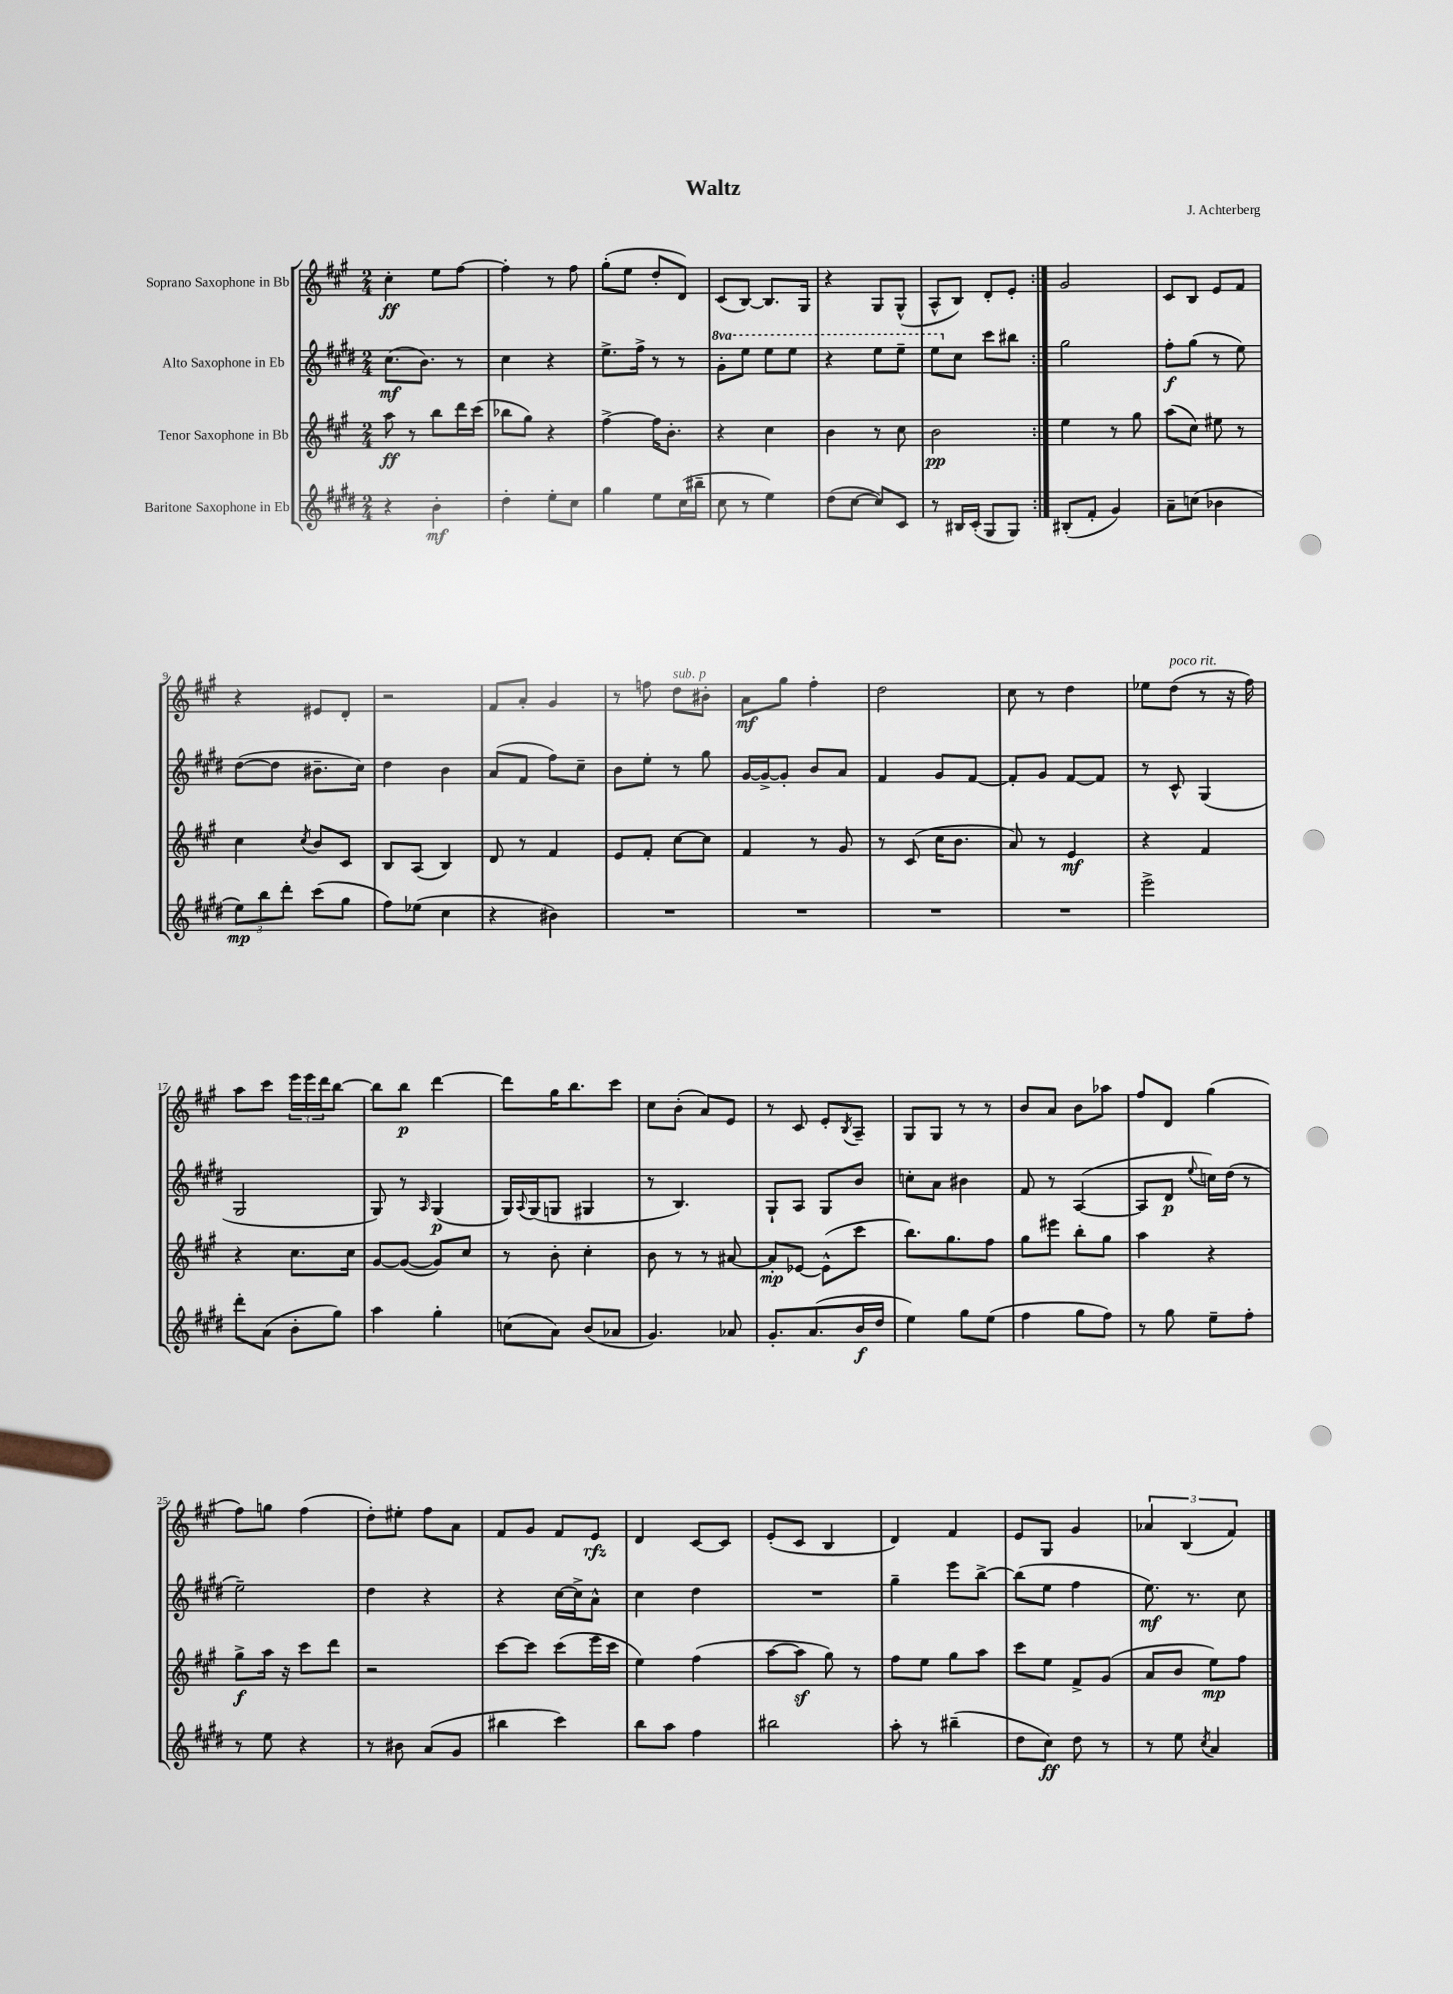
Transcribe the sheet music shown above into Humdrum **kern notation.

**kern	**dynam	**kern	**dynam	**kern	**dynam	**kern	**dynam
*part4	*part4	*part3	*part3	*part2	*part2	*part1	*part1
*staff4	*staff4	*staff3	*staff3	*staff2	*staff2	*staff1	*staff1
*I"Baritone Saxophone in Eb	*	*I"Tenor Saxophone in Bb	*	*I"Alto Saxophone in Eb	*	*I"Soprano Saxophone in Bb	*
*clefG2	*	*clefG2	*	*clefG2	*	*clefG2	*
*k[f#c#g#d#]	*	*k[f#c#g#]	*	*k[f#c#g#d#]	*	*k[f#c#g#]	*
*M2/4	*	*M2/4	*	*M2/4	*	*M2/4	*
=1	=1	=1	=1	=1	=1	=1	=1
4r	.	8aa\	ff	(8.cc#\L	mf	4cc#'\	ff
.	.	8r	.	.	.	.	.
.	.	.	.	8.b\J)	.	.	.
4b'\	mf	8bb\L	.	.	.	8ee\L	.
.	.	16ddd\L	.	8r	.	[8ff#\J	.
.	.	(16ccc#\JJ	.	.	.	.	.
=2	=2	=2	=2	=2	=2	=2	=2
4dd#'\	.	8bb-X\L	.	4cc#\	.	4ff#'\]	.
.	.	8gg#\J)	.	.	.	.	.
8ee'\L	.	4r	.	4r	.	8r	.
8cc#\J	.	.	.	.	.	8ff#\	.
=3	=3	=3	=3	=3	=3	=3	=3
4gg#\	.	[4ff#^\	.	8.ee^\L	.	(8gg#'\L	.
.	.	.	.	.	.	8ee\J	.
.	.	.	.	16ff#^\Jk	.	.	.
8ee\L	.	16ff#\KL]	.	8r	.	8dd'/L	.
.	.	8.b'\J	.	.	.	.	.
(16cc#\L	.	.	.	8r	.	8d/J)	.
16bb#X~\JJ	.	.	.	.	.	.	.
=4	=4	=4	=4	=4	=4	=4	=4
*	*	*	*	*8va	*	*	*
8cc#\	.	4r	.	8gg#'\L	.	(8c#/L	.
8r	.	.	.	8eee\J	.	[8B/J)	.
4ee\)	.	4cc#\	.	8eee\L	.	8.B/L]	.
.	.	.	.	8eee\J	.	.	.
.	.	.	.	.	.	16G#/Jk	.
=5	=5	=5	=5	=5	=5	=5	=5
(8dd#\L	.	4b\	.	4r	.	4r	.
[8cc#\J	.	.	.	.	.	.	.
8cc#/L])	.	8r	.	8eee\L	.	8G#/L	.
8c#/J	.	8cc#\	.	8eee~\J	.	(8G#^^/J	.
=6	=6	=6	=6	=6	=6	=6	=6
8r	.	2b\	pp	8eee\L	.	8A^^/L	.
*	*	*	*	*X8va	*	*	*
16B#X/LL	.	.	.	8cc#\J	.	8B/J)	.
(16c#'/JJ	.	.	.	.	.	.	.
8G#/L	.	.	.	8ccc#\L	.	8d'/L	.
8G#/J)	.	.	.	8bb#X\J	.	8e'/J	.
=7:|!	=7:|!	=7:|!	=7:|!	=7:|!	=7:|!	=7:|!	=7:|!
(8B#X'/L	.	4ee\	.	2gg#\	.	2g#/	.
8f#'/J	.	.	.	.	.	.	.
4g#/)	.	8r	.	.	.	.	.
.	.	8gg#\	.	.	.	.	.
=8	=8	=8	=8	=8	=8	=8	=8
8a~\L	.	(8aa\L	.	8ff#'\L	f	8c#/L	.
(8ccn\J	.	8cc#\J)	.	(8gg#\J	.	8B/J	.
4b-X\	.	8ee#X\	.	8r	.	8e/L	.
.	.	8r	.	8ee\)	.	8f#/J	.
!!LO:LB:g=z
=9	=9	=9	=9	=9	=9	=9	=9
12ee\L)	mp	4cc#\	.	([8dd#\L	.	4r	.
12bb\	.	.	.	.	.	.	.
.	.	.	.	8dd#\J]	.	.	.
12ddd#'\J	.	.	.	.	.	.	.
.	.	8qcc#/	.	.	.	.	.
(8ccc#\L	.	8b/L	.	8.b#X~\L	.	8e#X/L	.
8gg#\J	.	8c#/J	.	.	.	8d'/J	.
.	.	.	.	16cc#\Jk)	.	.	.
=10	=10	=10	=10	=10	=10	=10	=10
8ff#\L)	.	8B/L	.	4dd#\	.	2r	.
(8ee-X\J	.	(8A/J	.	.	.	.	.
4cc#\	.	4B/)	.	4b\	.	.	.
=11	=11	=11	=11	=11	=11	=11	=11
4r	.	8d/	.	(8a/L	.	8f#/L	.
.	.	8r	.	8f#/J	.	8a'/J	.
4b#X\)	.	4f#/	.	8ff#\L)	.	4g#/	.
.	.	.	.	8cc#~\J	.	.	.
=12	=12	=12	=12	=12	=12	=12	=12
2r	.	8e/L	.	8b\L	.	8r	.
.	.	8f#'/J	.	8ee'\J	.	8ffn\	.
!	!	!	!	!	!	!LO:TX:a:i:t=sub. p	!
.	.	[8cc#\L	.	8r	.	8dd\L	.
.	.	8cc#\J]	.	8gg#\	.	8b#X'\J	.
=13	=13	=13	=13	=13	=13	=13	=13
2r	.	4f#/	.	[16g#/LL	.	8a\L	mf
.	.	.	.	16g#^/J_	.	.	.
.	.	.	.	8g#'/J]	.	8gg#\J	.
.	.	8r	.	8b/L	.	4ff#'\	.
.	.	8g#/	.	8a/J	.	.	.
=14	=14	=14	=14	=14	=14	=14	=14
2r	.	8r	.	4f#/	.	2dd\	.
.	.	(8c#/	.	.	.	.	.
.	.	16cc#\KL	.	8g#/L	.	.	.
.	.	8.b\J	.	.	.	.	.
.	.	.	.	[8f#/J	.	.	.
=15	=15	=15	=15	=15	=15	=15	=15
2r	.	8a/)	.	8f#'/L]	.	8cc#\	.
.	.	8r	.	8g#/J	.	8r	.
.	.	4e/	mf	[8f#/L	.	4dd\	.
.	.	.	.	8f#/J]	.	.	.
=16	=16	=16	=16	=16	=16	=16	=16
2eee^\	.	4r	.	8r	.	8ee-X\L	.
!	!	!	!	!	!	!LO:TX:a:i:t=poco rit.	!
.	.	.	.	8c#^^/	.	(8dd\J	.
.	.	4f#/	.	(4G#/	.	8r	.
.	.	.	.	.	.	16r	.
.	.	.	.	.	.	16ff#\)	.
!!LO:LB:g=z
=17	=17	=17	=17	=17	=17	=17	=17
8ddd#'\L	.	4r	.	2G#/	.	8aa\L	.
(8a\J	.	.	.	.	.	8ccc#\J	.
8b'\L	.	8.cc#\L	.	.	.	24eee\LL	.
.	.	.	.	.	.	24eee\	.
.	.	.	.	.	.	24ddd\J	.
8gg#\J)	.	.	.	.	.	[8bb\J	.
.	.	16cc#\Jk	.	.	.	.	.
=18	=18	=18	=18	=18	=18	=18	=18
4aa\	.	[8g#/L	.	8G#/)	.	8bb\L]	.
.	.	(8g#/J_	.	8r	.	8bb\J	p
.	.	.	.	16qqA/	.	.	.
4gg#'\	.	8g#/L])	.	(4G#/	p	[4ddd\	.
.	.	8cc#/J	.	.	.	.	.
=19	=19	=19	=19	=19	=19	=19	=19
(8ccn\L	.	8r	.	16G#/LL)	.	8ddd\L]	.
.	.	.	.	8qqA/	.	.	.
.	.	.	.	(16G#/J	.	.	.
8a\J)	.	8b'\	.	8Gn/J	.	16gg#\K	.
.	.	.	.	.	.	8.bb\	.
(8b/L	.	4cc#'\	.	4G#X/	.	.	.
8a-X/J	.	.	.	.	.	8ccc#\J	.
=20	=20	=20	=20	=20	=20	=20	=20
4.g#/)	.	8b\	.	8r	.	8cc#\L	.
.	.	8r	.	4.B/)	.	(8b'\J	.
.	.	8r	.	.	.	8a/L)	.
8a-X/	.	[8a#X/	.	.	.	8e/J	.
=21	=21	=21	=21	=21	=21	=21	=21
8.g#'/L	.	8a#'/L]	mp	8G#`/L	.	8r	.
.	.	[8e-X/J	.	8A/J	.	8c#/	.
(8.a/	.	.	.	.	.	.	.
.	.	(8e-^^\L]	.	8G#/L	.	8e'/L	.
.	.	.	.	.	.	8qB/	.
16b/L	f	8ccc#\J	.	8b/J	.	8A~/J	.
16dd#/JJ	.	.	.	.	.	.	.
=22	=22	=22	=22	=22	=22	=22	=22
4ee\)	.	8.bb\L)	.	8ccn'\L	.	8G#/L	.
.	.	.	.	8a\J	.	8G#/J	.
.	.	8.gg#\	.	.	.	.	.
8gg#\L	.	.	.	4b#X\	.	8r	.
(8ee\J	.	8ff#\J	.	.	.	8r	.
=23	=23	=23	=23	=23	=23	=23	=23
4ff#\	.	8gg#\L	.	8f#/	.	8b/L	.
.	.	8eee#X\J	.	8r	.	8a/J	.
8gg#\L	.	8bb'\L	.	([4A/	.	8b\L	.
8ff#\J)	.	8gg#\J	.	.	.	8aa-X\J	.
=24	=24	=24	=24	=24	=24	=24	=24
8r	.	4aa\	.	8A/L]	.	8ff#/L	.
8gg#\	.	.	.	8d#/J	p	8d/J	.
.	.	.	.	8qqee/	.	.	.
8ee~\L	.	4r	.	16ccn\LL)	.	(4gg#\	.
.	.	.	.	(16dd#\JJ	.	.	.
8ff#'\J	.	.	.	8r	.	.	.
!!LO:LB:g=z
=25	=25	=25	=25	=25	=25	=25	=25
8r	.	8gg#^\L	f	2ee~\)	.	8ff#\L)	.
8ee\	.	16aa\Jk	.	.	.	8ggn\J	.
.	.	16r	.	.	.	.	.
4r	.	8ccc#\L	.	.	.	(4ff#\	.
.	.	8ddd\J	.	.	.	.	.
=26	=26	=26	=26	=26	=26	=26	=26
8r	.	2r	.	4dd#\	.	8dd'\L)	.
8b#X\	.	.	.	.	.	8ee#X'\J	.
(8a/L	.	.	.	4r	.	8ff#\L	.
8g#/J	.	.	.	.	.	8a\J	.
=27	=27	=27	=27	=27	=27	=27	=27
4bb#X\	.	[8ccc#\L	.	4r	.	8f#/L	.
.	.	8ccc#\J]	.	.	.	8g#/J	.
4ccc#\)	.	(8ccc#\L	.	[16cc#\LL	.	8f#/L	.
.	.	.	.	16cc#^\J]	.	.	.
.	.	16eee\L	.	8a^^\J	.	8e/J	rfz
.	.	16ccc#\JJ	.	.	.	.	.
=28	=28	=28	=28	=28	=28	=28	=28
8bb\L	.	4ee\)	.	4cc#\	.	4d/	.
8aa\J	.	.	.	.	.	.	.
4ff#\	.	(4ff#\	.	4dd#\	.	[8c#/L	.
.	.	.	.	.	.	8c#/J]	.
=29	=29	=29	=29	=29	=29	=29	=29
2bb#X\	.	[8aa\L	.	2r	.	(8e'/L	.
.	.	8aaz\J]	.	.	.	8c#/J	.
.	.	8gg#\)	.	.	.	4B/	.
.	.	8r	.	.	.	.	.
=30	=30	=30	=30	=30	=30	=30	=30
8aa'\	.	8ff#\L	.	4gg#~\	.	4d/)	.
8r	.	8ee\J	.	.	.	.	.
(4bb#X~\	.	8gg#\L	.	8eee\L	.	4f#/	.
.	.	8aa\J	.	[8bb^\J	.	.	.
=31	=31	=31	=31	=31	=31	=31	=31
8dd#\L	.	8ccc#\L	.	(8bb\L]	.	8e/L	.
8cc#\J)	ff	8ee\J	.	8ee\J	.	8G#/J	.
8dd#\	.	8f#^/L	.	4ff#\	.	4g#/	.
8r	.	(8g#/J	.	.	.	.	.
=32	=32	=32	=32	=32	=32	=32	=32
8r	.	8a/L	.	8.ee\)	mf	6a-X/	.
8ee\	.	8b/J	.	.	.	.	.
.	.	.	.	.	.	(6B/	.
.	.	.	.	8.r	.	.	.
8qcc#/	.	.	.	.	.	.	.
4a/	.	8ee\L)	mp	.	.	.	.
.	.	.	.	.	.	6f#/)	.
.	.	8ff#\J	.	8cc#\	.	.	.
==	==	==	==	==	==	==	==
*-	*-	*-	*-	*-	*-	*-	*-
